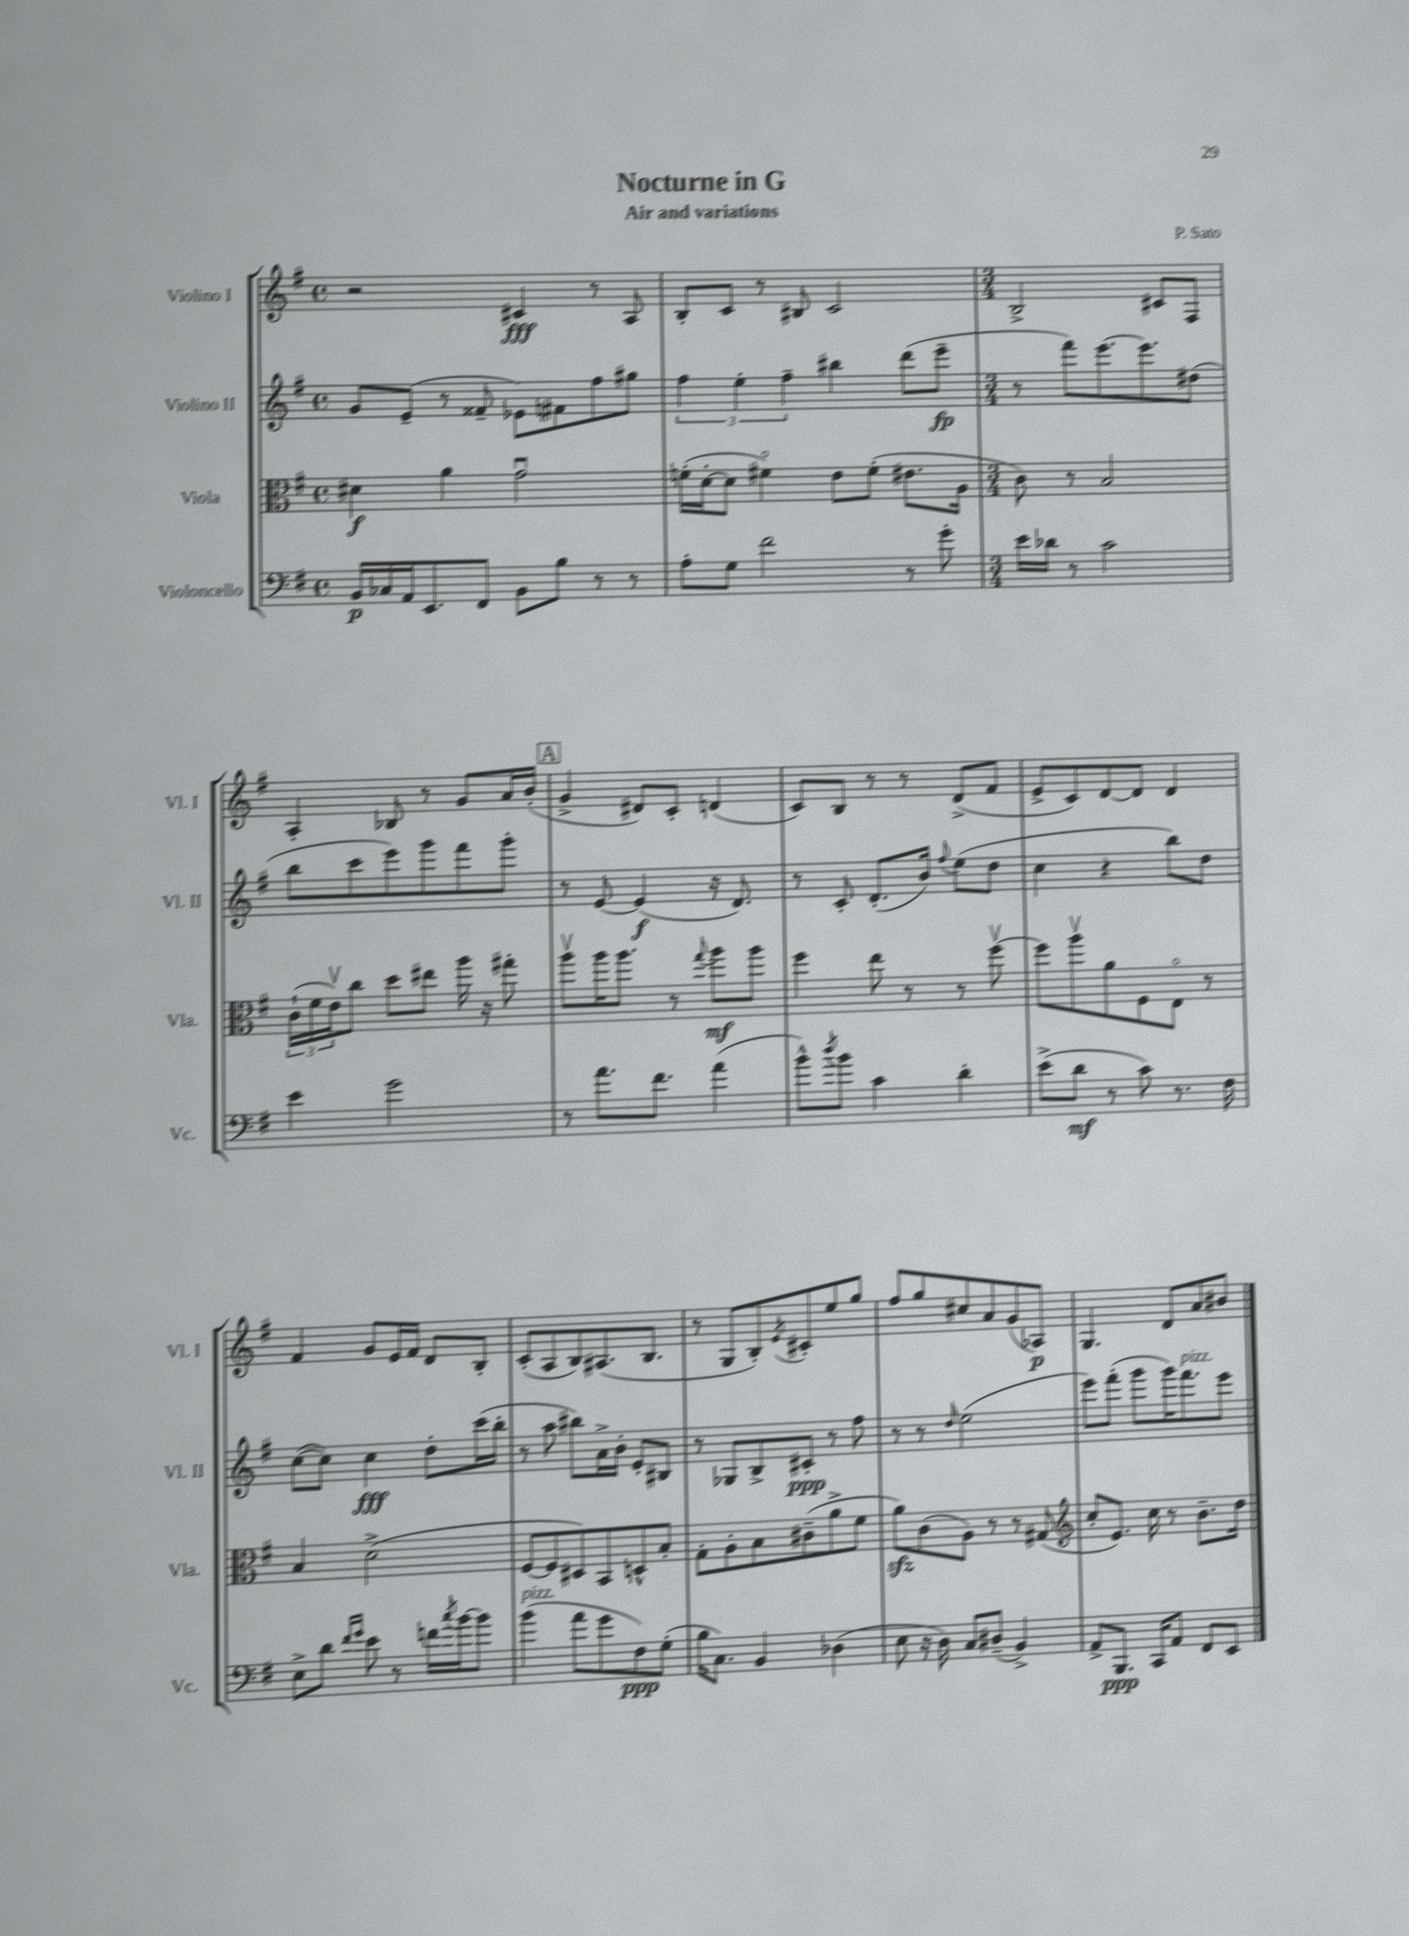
\header { title = "Nocturne in G" composer = "P. Sato" subtitle = "Air and variations" }
<<
\new StaffGroup <<
\new Staff = "s0" \with { instrumentName = "Violino I" shortInstrumentName = "Vl. I" } {
    \clef treble \key g \major \defaultTimeSignature \time 4/4
    r2 cis'4\fff r8 a8 |
    b8-. c'8 r8 bis8 c'2 |
    \numericTimeSignature \time 3/4 b2-> cis'8 fis8 |
    a4-. bes8 r8 g'8 a'16 b'16-.( |
    \mark \markup { \box "A" } g'4-> dis'8) c'8-. d'4( |
    c'8) b8 r8 r8 d'8->( fis'8 |
    e'8-> c'8) d'8~ d'8 d'4 |
    fis'4 g'8 e'16 fis'16 d'8 b8-. |
    c'8-.( a8 b8) ais8.( b8. |
    r8 g8 b8-.) \acciaccatura { e'8 } cis'8-. e''8 g''8 |
    fis''8 g''8 cis''8 a'8 g'8( aes8\p) |
    g4. d'8 a'8 bis'8 \bar "|." |
}
\new Staff = "s1" \with { instrumentName = "Violino II" shortInstrumentName = "Vl. II" } {
    \clef treble \key g \major \defaultTimeSignature \time 4/4
    g'8 e'8--( r8 fisis'8-- ees'8) fis'8 fis''8 gis''8 |
    \tuplet 3/2 { fis''4 e''4-. fis''4-- } bis''4 d'''8( e'''8--\fp |
    \numericTimeSignature \time 3/4 r8 fis'''8) e'''8.~ e'''8. dis''8( |
    b''8 c'''8 e'''8) g'''8 fis'''8 g'''8-. |
    \mark \markup { \box "A" } r8 e'8~ e'4\f( r16 d'8.) |
    r8 c'8-. d'8.-.( b'16) \appoggiatura { fis''8 } e''8( d''8 |
    c''4 r4 b''8) d''8 |
    c''8~( c''8) c''4\fff d''8-. c'''16( b''16-. |
    r8 a''8 bis''8) a'16-> b'16-. e'8-. bis8 |
    r8 ges8 b8-> cis'8-.\ppp r8 fis''8 |
    r8 r8 \grace { d''16 } e''2( |
    e'''8) fis'''8-.( g'''8 g'''16) fis'''8.^\markup { \italic "pizz." } e'''8 \bar "|." |
}
\new Staff = "s2" \with { instrumentName = "Viola" shortInstrumentName = "Vla." } {
    \clef alto \key g \major \defaultTimeSignature \time 4/4
    dis'4\f a'4 g'2\downbow |
    f'16-.( d'16~-. d'8 fis'4\flageolet) e'8 fis'8-.( eis'8. a16 |
    \numericTimeSignature \time 3/4 c'8) r8 b2 |
    \tuplet 3/2 { c'16-!( fis'16 e'16\upbow) } c''8 d''8 eis''8 a''16 r16 gis''8-. |
    \mark \markup { \box "A" } a''8\upbow a''16 a''8. r8 \appoggiatura { g''8 } a''8\mf a''8 |
    fis''4 e''8 r8 r8 fis''8~\upbow |
    fis''8 a''8\upbow a'8 fis8 e8\flageolet r8 |
    b4 d'2->( |
    fis8~ fis8 dis8) b,8 d8-^ b8-. |
    g8-. a8-. b8 cis'8--( a'8-> fis'8 |
    a'8\sfz) c'8( a8) r8 r8 gis8( |
    \clef treble c''8-. e'8.) c''16 r8 b'8.-- d''16 \bar "|." |
}
\new Staff = "s3" \with { instrumentName = "Violoncello" shortInstrumentName = "Vc." } {
    \clef bass \key g \major \defaultTimeSignature \time 4/4
    b,16\p ces16 a,16 e,8. fis,8 b,8 b8 r8 r8 |
    a8-. g8 fis'2 r8 g'8-. |
    \numericTimeSignature \time 3/4 e'16 des'16 r8 c'2 |
    e'4 g'2 |
    \mark \markup { \box "A" } r8 a'8. fis'8. a'4( |
    b'8-^) \acciaccatura { d''8 } b'8 c'4 d'4-. |
    e'8->( d'8\mf r8 c'8) r8. fis16 |
    e8-> d'8 \grace { fis'16 g'16 } e'8 r8 f'16 \acciaccatura { c''8 } b'16~ b'8 |
    b'4^\markup { \italic "pizz." }( a'8 g'8 fis8\ppp) g8-.( |
    b16 c8.) b,4 des4( |
    e8 r16 d16) c8 dis8--( b,4->) |
    a,8-> b,,8.\ppp c,16 a,8 fis,8 e,8 \bar "|." |
}
>>
>>
\layout { \context { \Score \remove "Bar_number_engraver" } }
